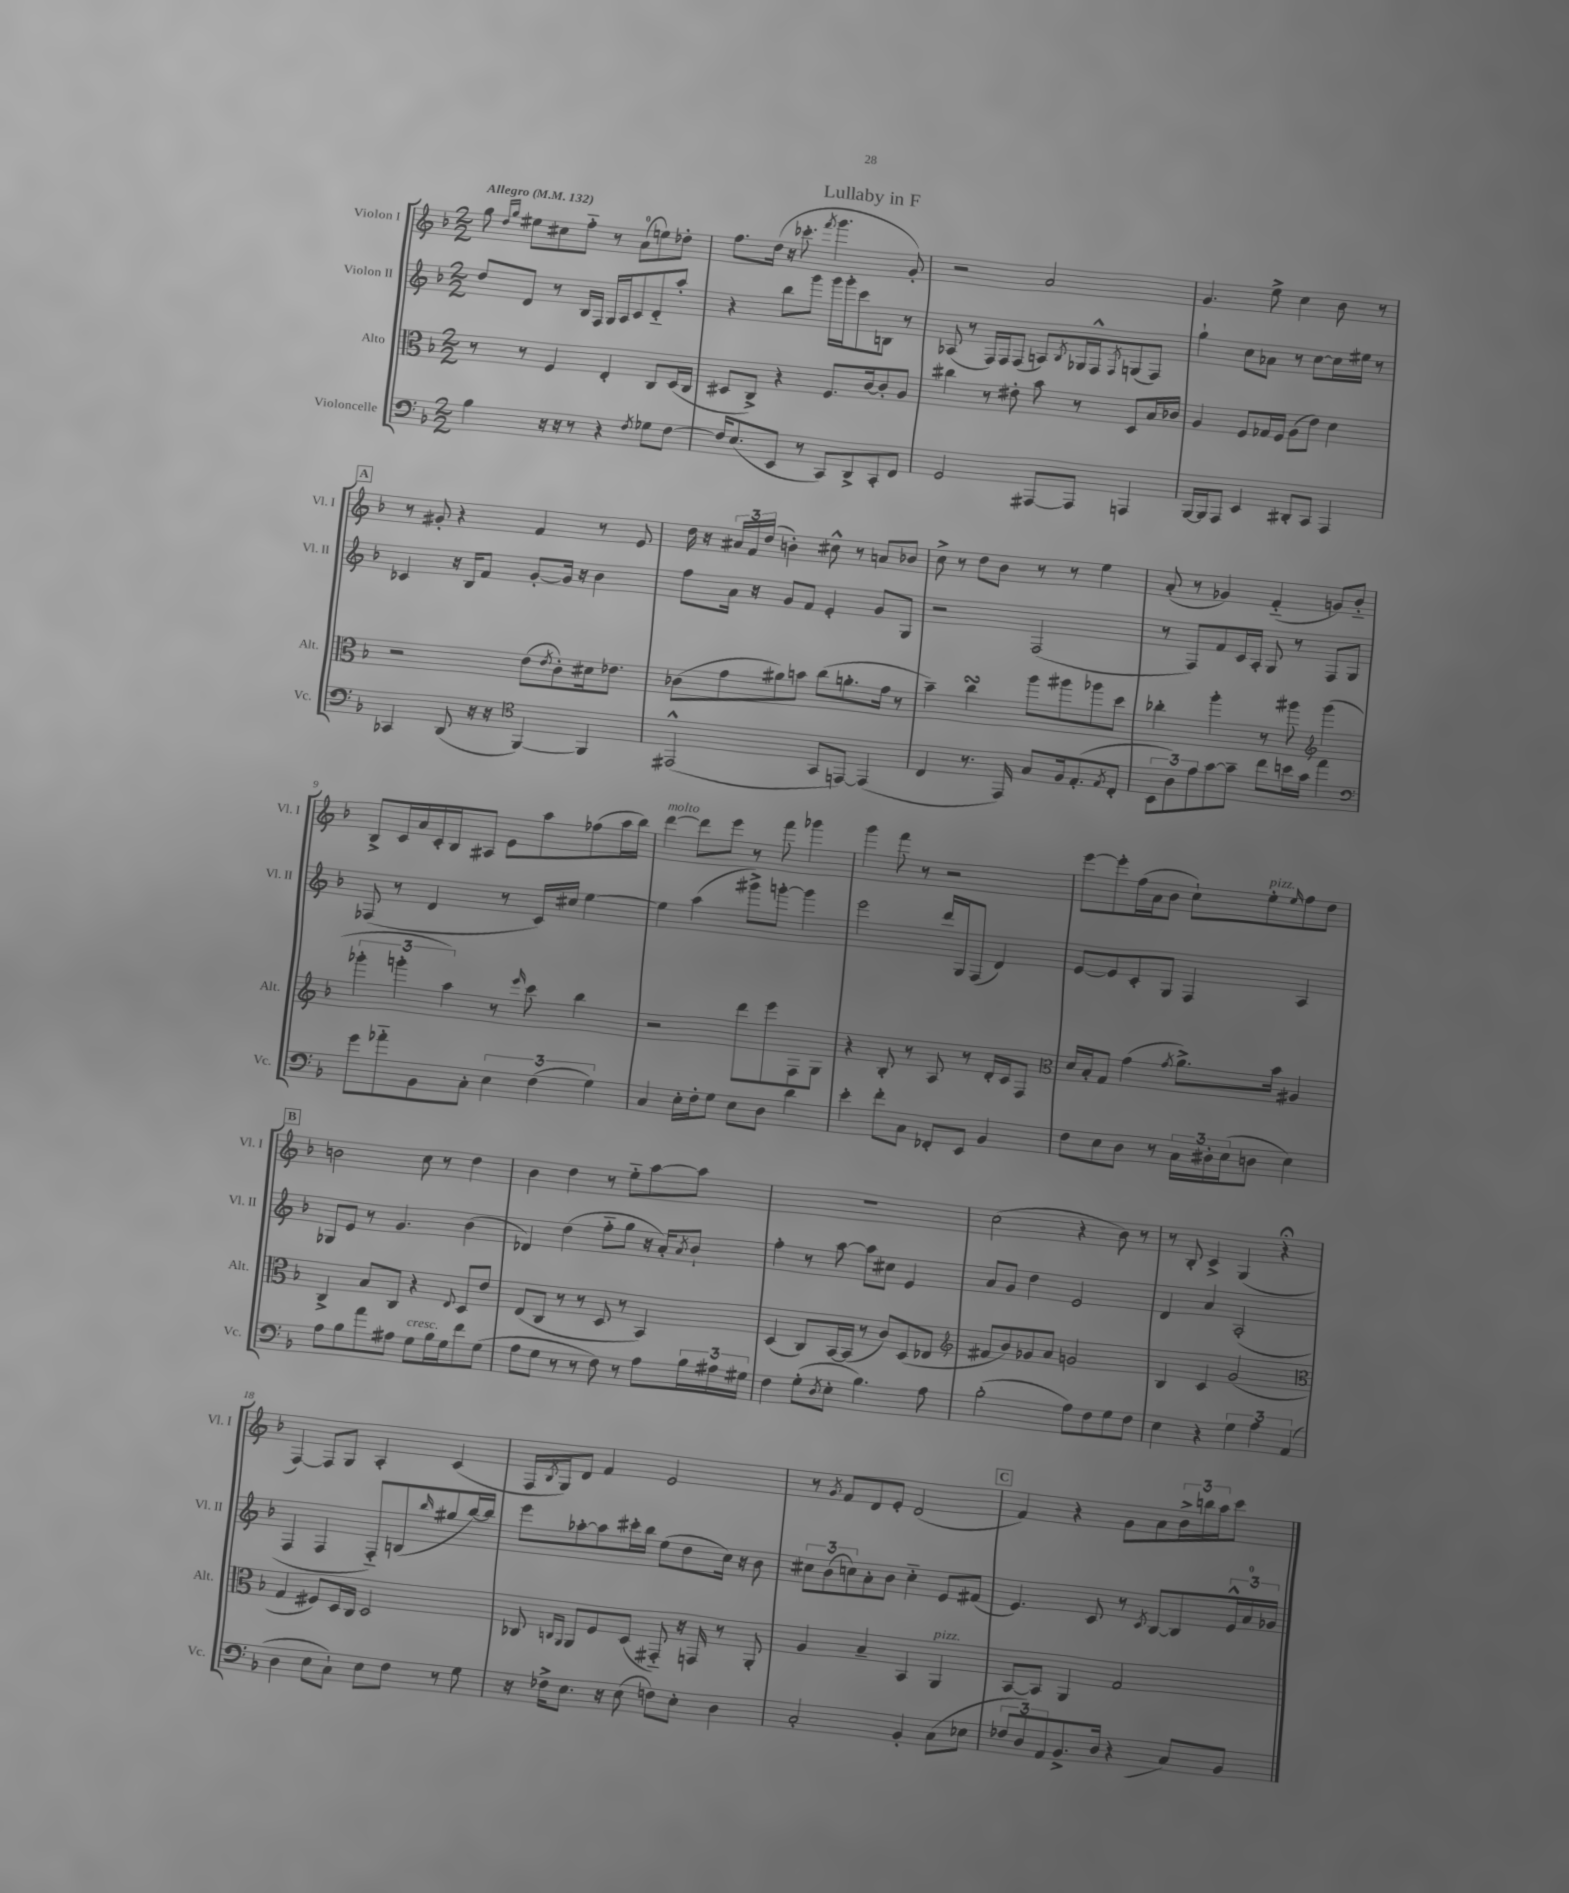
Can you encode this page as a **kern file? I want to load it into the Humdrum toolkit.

**kern	**kern	**kern	**kern
*part4	*part3	*part2	*part1
*staff4	*staff3	*staff2	*staff1
*I"Violoncelle	*I"Alto	*I"Violon II	*I"Violon I
*I'Vc.	*I'Alt.	*I'Vl. II	*I'Vl. I
*clefF4	*clefC3	*clefG2	*clefG2
*k[b-]	*k[b-]	*k[b-]	*k[b-]
*M2/2	*M2/2	*M2/2	*M2/2
*MM132	*MM132	*MM132	*MM132
=1	=1	=1	=1
!	!	!	!LO:TX:a:B:t=Allegro
4B-\	8r	8dd/L	8gg\
.	.	.	16qqdd/LL
.	.	.	16qqgg/JJ
.	8r	8d/J	8ee#X\L
16r	4F/	8r	8cc#X\
16r	.	.	.
8r	.	16B-/LL	8ff\J
.	.	16F/JJ	.
4r	4E'/	16G/LL	8r
.	.	16A/J	.
.	.	8c/	(8a\L
8qF/	.	.	.
8G-X\L	8C/L	8d/	8een\)
[8F\J	(16D/L	8aa'/J	8dd-X'\J
.	16C/JJ	.	.
=2	=2	=2	=2
16F/KL]	8D#X/L	4r	8.ff\L
(8.E/	.	.	.
.	8C^/J)	.	.
.	.	.	(16dd\Jk
8EE/J	4r	8bb-\L	16r
.	.	.	8.ccc-X'\
8r	.	8ggg\J	.
.	.	.	8qfff/
8CC/L)	8.F/L	16ggg\LL	4.ggg\
.	.	16ggg'\J	.
8DD^/	.	8ccc\	.
.	[16c/k	.	.
8CC'/	8c'/]	8Bn\J	.
8FF/J	8A/J	8r	8g'/)
=3	=3	=3	=3
2GG/	4cc#X\	(8A-X/	2r
.	.	8r	.
.	8r	16F/LL)	.
.	.	16F/J	.
.	8e#X'\	(8F/J	.
[8AAA#X/L	8b-\	8An/L)	2a/
.	.	8qB-/	.
8AAA#/J]	8r	16G-X/L	.
.	.	16F^^/J	.
.	.	8qF/	.
4AAAn/	8D/L	(8Gn/	.
.	16B-/L	8F/J)	.
.	16c-X/JJ	.	.
=4	=4	=4	=4
[16BBB-/LL	4A/	4gg`\	4.g/
16BBB-/J]	.	.	.
8AAA/J	.	.	.
4EE/	8F/L	8cc\L	.
.	16G-X/L	8a-X\J	8ee^\
.	16F/JJ	.	.
8DD#X'/L	(8A\L	8r	4cc\
8CC/J	8e\J)	[8cc\L	.
4AAA/	4d\	16cc\L]	8b-\
.	.	16ee#X\JJ	.
.	.	8r	8r
!!LO:LB:g=z
!!LO:REH:place=s1:t=A
=5	=5	=5	=5
4CC-X/	2r	4c-X/	8r
.	.	.	8g#X'/
(8DD/	.	16r	4r
.	.	16B-/KL	.
16r	.	8f/J	.
16r	.	.	.
*clefC4	*	*	*
[4FF/)	(8e\L	[8g'/L	4f/
.	8qe/	.	.
.	8c'\)	16g/Jk]	.
.	.	16r	.
4FF/]	16d#X\k	4b-\	8r
.	8.e-X\J	.	.
.	.	.	8e/
=6	=6	=6	=6
(2EE#X^^/	(8c-X\L	8ff\L	16dd\
.	.	.	16r
.	8g\	16a\Jk	24a#X/LL
.	.	.	24f/
.	.	16r	.
.	.	.	(24dd/JJ
.	8a#X\)	8g/L	4bn'\)
.	8bn\J	8f/J	.
8GG/L	(8cc\L	4e'/	8cc#X^^\
[8EEn/J)	8.an'\	.	8r
(4EE/]	.	8g/L	8an/L
.	16g\Jk	.	.
.	8r	8G/J	8b-X/J
=7	=7	=7	=7
4C/	4b-~\)	2r	8cc^\
.	.	.	8r
8.r	4ccsSSS\	.	8dd\L
.	.	.	8b-\J
16EE/)	.	.	.
8G/L	8aa\L	(2F/	8r
16F/k	8aa#X\	.	8r
(8.E'/	.	.	.
.	8aa-X\	.	4ee\
8qE/	.	.	.
8C'/J	8dd\J	.	.
=8	=8	=8	=8
12BB-\L	4cc-X'\	8r	(8a'/
12A\)	.	.	.
.	.	8F/L)	8r
12e\	.	.	.
[8g\	4aa'\	8f/	4g-X/)
8g~\J]	.	16c/L	.
.	.	16A'/JJ	.
8cc\L	8r	8G/	(4f/
16bn\L	8aa#X\	8r	.
16g\JJ	.	.	.
*	*clefG2	*	*
4ee\	(4ggg\	8F/L	8gn/L)
.	.	8G/J	8b-/J
!!LO:LB:g=z
=9	=9	=9	=9
*clefF4	*	*	*
8g\L	6ggg-X'\	(8F-X/	8B-^/L
8a-X\	.	8r	16c/L
.	6gggn'\	.	.
.	.	.	16a/
8BB-\	.	4d/	16c'/
.	.	.	16B-/J
.	6aa\)	.	.
8C'\J	.	.	8A#X/J
6E\	8r	8r	8e\L
.	16qqeee/	.	.
.	8ccc\	16c/LL)	8aa\
(6F\	.	.	.
.	.	16cc#X/JJ	.
.	4bb-\	[4ee\	(8ff-X\
6G\)	.	.	.
.	.	.	16aa\L
.	.	.	16bb-\JJ)
=10	=10	=10	=10
!	!	!	!LO:TX:a:i:t=molto
4C/	2r	4ee\]	[4ddd\
16E'\LL	.	(4aa\	8ddd\L]
16F'\J	.	.	.
8G\J	.	.	8eee\J
8E\L	8ddd\L	8ggg#X^\L)	8r
8D\J	8eee\	[8gggn'\J	8fff\
4d\	8F\	4ggg\]	4ggg-X\
.	8G\J	.	.
=11	=11	=11	=11
4e'\	4r	2eee\	4ggg\
8f'\L	8B-'/	.	8fff\
8C\J	8r	.	8r
8FF-X'/L	8A/	16ddd/LL	2r
.	.	16G/J	.
8EE/J	8r	(8F/J	.
4BB-/	16d'/LL	4d/)	.
.	16c/J	.	.
.	8F/J	.	.
=12	=12	=12	=12
*	*clefC3	*	*
8F\L	16d/LL	[8e/L	[8eee\L
.	16B-'/J	.	.
8E\	8G/J	8e/]	8eee'\]
8D\J	(4g\	8c'/	(16ff\L
.	.	.	16a\J
8r	.	8G/J	8b-\J
.	8qg/	.	.
24C\LL	8.a^\L)	4F/	8cc`\L)
24D#X'\	.	.	.
(24E\J	.	.	.
!	!	!	!LO:TX:a:i:t=pizz.
8Dn\J	.	.	8ee'\
.	16b-\Jk	.	.
.	.	.	16qqee/
4E\)	4A#X/	4A/	8ff\
.	.	.	8dd\J
!!LO:LB:g=z
!!LO:REH:place=s1:t=B
=13	=13	=13	=13
8A\L	4C^/	8G-X/L	2bn\
8B-\	.	8e/J	.
8a\	8B-/L	8r	.
8A#X\J	8C/J	4.g/	.
!LO:TX:a:i:t=cresc.	!	!	!
8G\L	4r	.	8cc\
16B-\L	.	.	8r
16G\J	.	.	.
.	8qqE/	.	.
8f\	8D/L	(4b-\	4dd\
(8G\J	8e/J	.	.
=14	=14	=14	=14
8A\L	(8E/L	4d-X/)	4b-\
8G\J	8C/J	.	.
8r	8r	(4dd\	4dd\
8r	8r	.	.
8F\)	8D/	8ff\L	8r
8r	8r	8gg\J	8ee\L
8A\L	4BB-/)	16r	[8aa\
.	.	16a'/KL)	.
.	.	8qa/	.
24B-\L	.	8b-`/J	8aa\J]
24A#X\	.	.	.
24G#X\JJ	.	.	.
=15	=15	=15	=15
4F\	(4D/	4ff'\	1r
(8G'\L	8C/L)	8r	.
8qD/	.	.	.
8E'\J	[16BB-/L	[8aa\	.
.	(16BB-/JJ]	.	.
4.B-\)	8r	8aa\L]	.
.	8c/L)	8cc#X\J	.
.	(8D/	4e/	.
8A\	8E-X/J	.	.
=16	=16	=16	=16
*	*clefG2	*	*
(2B-'\	8f#X/L	8a/L	(2cc\
.	8b-/)	8g/J	.
.	8g-X/	4dd\	.
.	8a/J	.	.
8A\L)	2gn/	2e/	4r
8F\	.	.	.
8G\	.	.	8b-\)
8F\J	.	.	8r
=17	=17	=17	=17
4E\	4B-/	4d/	8r
.	.	.	8B-'/
4r	4c/	4a/	4c^/
6G\	(2g/	(2A'/	(4G/
6A\	.	.	.
.	.	.	4r;<
(6AA/	.	.	.
!!LO:LB:g=z
=18	=18	=18	=18
*	*clefC3	*	*
4D\	4G/	4F/	[4F/)
8E\L	8F#X/L)	4F/	8F/L]
8C`\J)	16D/L	.	8G/J
.	16C/JJ	.	.
8E\L	2D/	8F/L)	4A'/
8F\J	.	(8Bn/	.
.	.	16qqbb-/	.
8r	.	8gg#X/	(4c/
8G\	.	[16bb-/L)	.
.	.	16bb-/JJ]	.
=19	=19	=19	=19
16r	8C-X/	8eee\L	16F/LL
.	.	.	8qB-/
16F-X^\KL	.	.	16G/J)
.	16qqCn/LL	.	.
.	16qqAA/JJ	.	.
8.E\J	8AA/L	[8aa-X'\	8d/J
.	8F/	8aa-\]	4f/
16r	.	.	.
(8E\	(8D/J	16ccc#X'\L	.
.	.	16bb-\JJ	.
8Fn\L)	8GG#X/)	(8ee\L	2e/
8E'\J	16r	8dd\	.
.	16GGn/	.	.
4D\	8r	16cc\Jk)	.
.	.	16r	.
.	8AA'/	8b-\	.
=20	=20	=20	=20
2C'/	4A/	12cc#X\L	8r
.	.	(12b-\	.
.	.	.	8qg/
.	.	.	8f/L
.	.	12ccn\)	.
.	4B-~/	8a'\	8d/
.	.	8b-\J	8e'/J
4BB-'/	4BB-/	4cc\	(2d/
!	!LO:TX:a:i:t=pizz.	!	!
(8C\L	4AA/	8e/L	.
8E-X\J	.	(8f#X/J	.
!!LO:REH:place=s1:t=C
=21	=21	=21	=21
12F-X/L	[8BB-/L	4.e/)	4f/)
12D/)	.	.	.
.	8BB-/J]	.	.
12AA/	.	.	.
(8.BB-^/	4AA/	.	4r
.	.	8c/	.
16D/Jk	.	.	.
4r	2G/	8r	8g\L
.	.	8qc/	.
.	.	[8B-/L	8a\
8C/L)	.	8B-/]	24b-^\L
.	.	.	24bbn\
.	.	.	24aa\J
8BB-/J	.	24e^^/L	8ccc\J
.	.	24a/	.
.	.	24g-X/JJ	.
==	==	==	==
*-	*-	*-	*-
